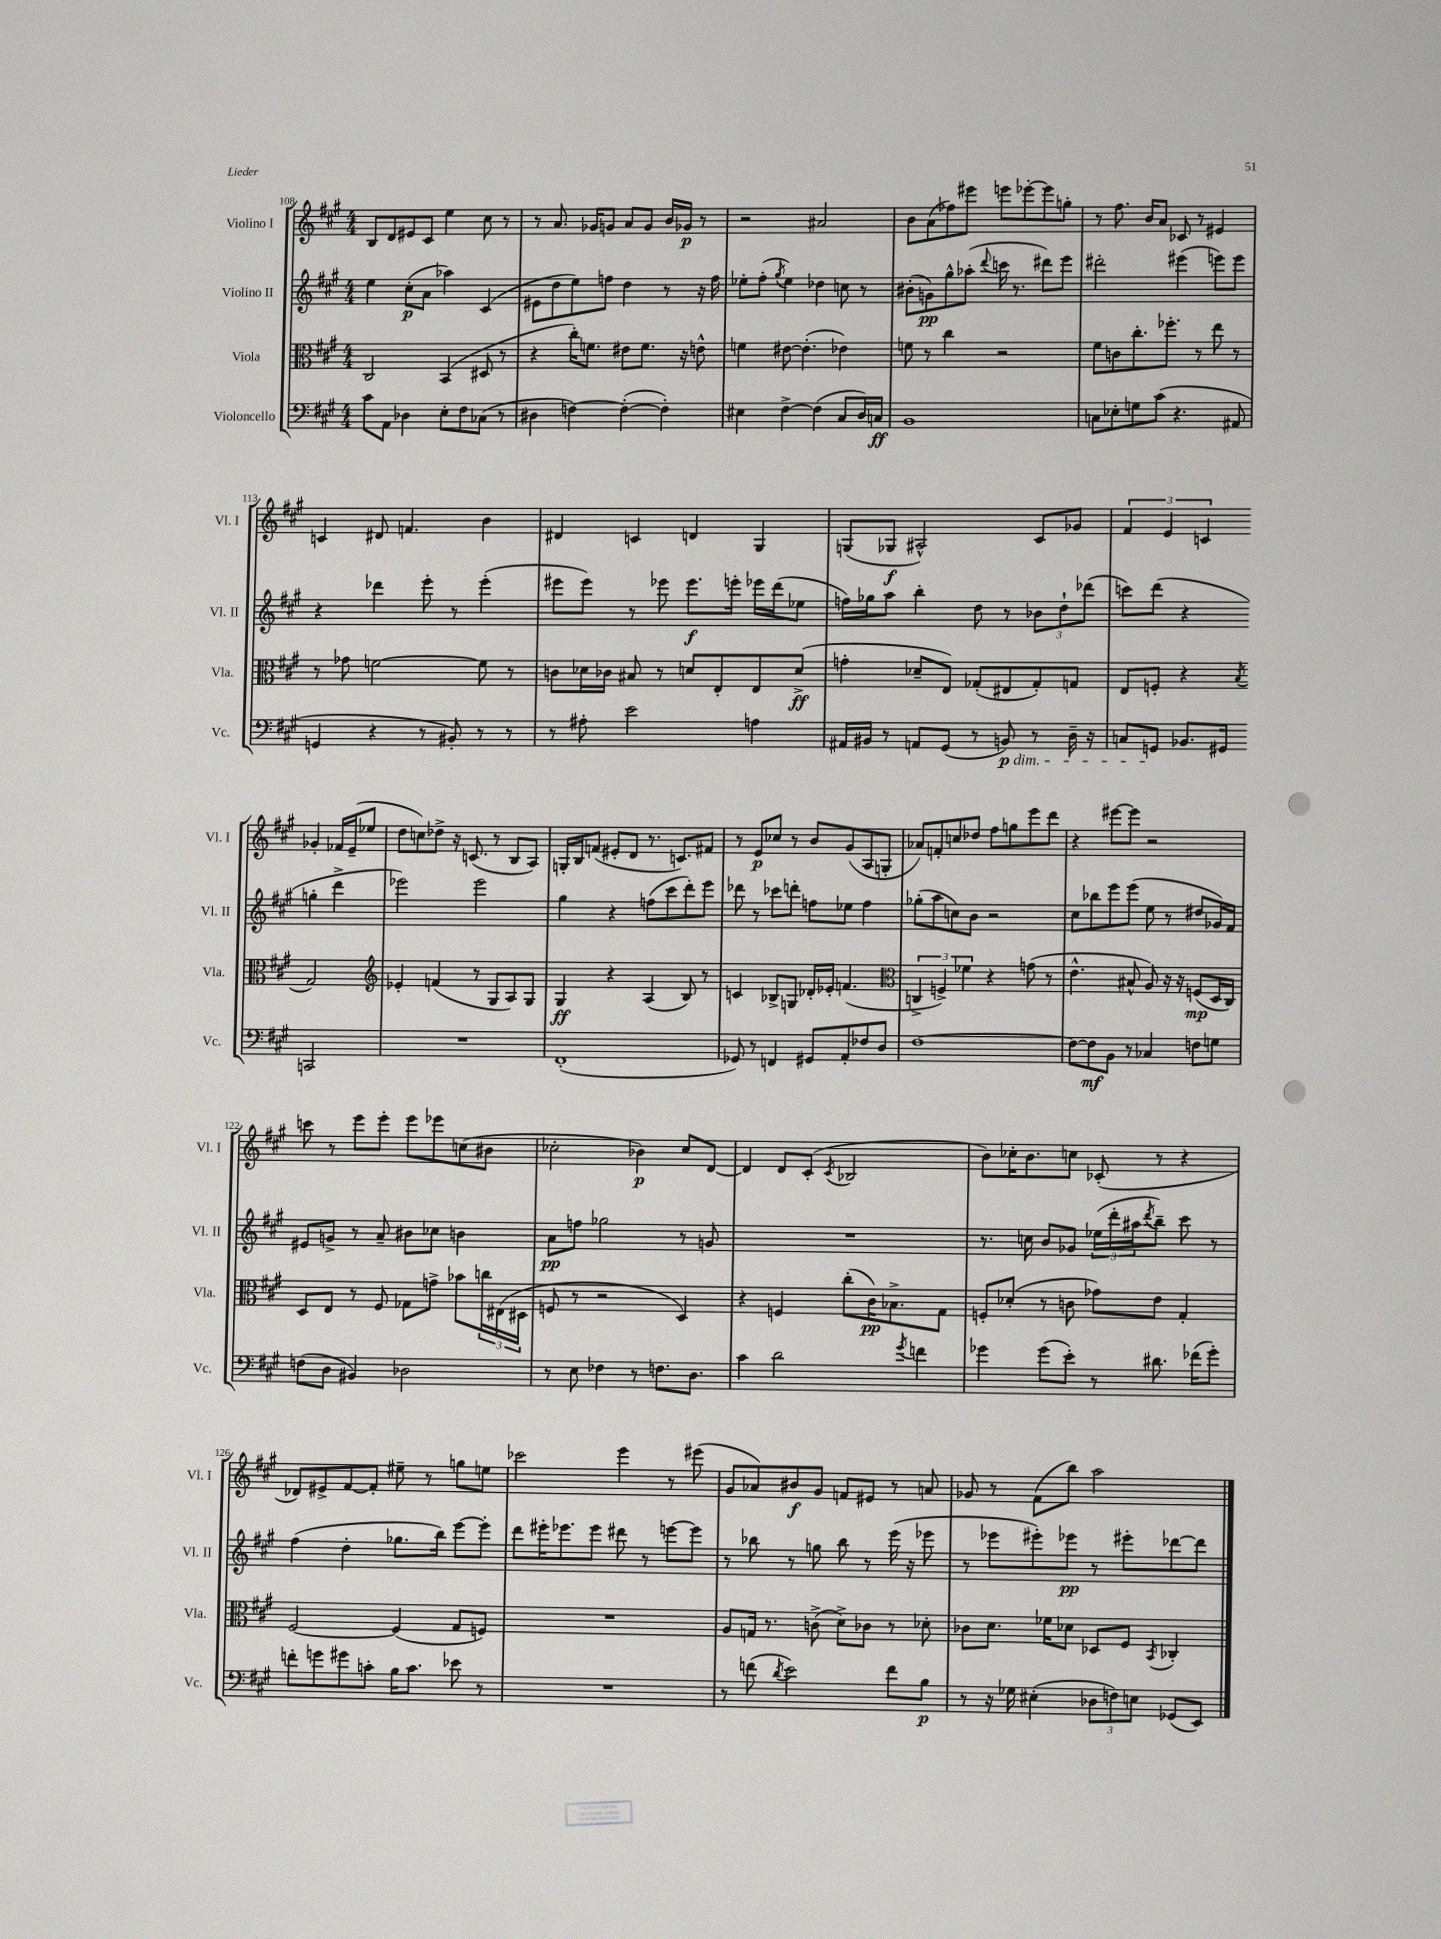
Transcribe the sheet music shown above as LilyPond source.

<<
\new StaffGroup <<
\new Staff = "s0" \with { instrumentName = "Violino I" shortInstrumentName = "Vl. I" } {
    \clef treble \key a \major \numericTimeSignature \time 4/4
    b8 d'8 eis'8 cis'8 e''4 cis''8 r8 |
    r8 a'8. ges'16 g'8 a'8 g'8 b'16 ges'16\p r8 |
    r2 ais'2 |
    b'8 a'8( fes''8) eis'''8 e'''8 ees'''8~-. ees'''8 g''8-. |
    r8 fis''8. b'16 a'8 ces'8 r8 eis'4 |
    c'4 dis'8 f'4. b'4 |
    dis'4 c'4 d'4 gis4 |
    g8( ges8\f ais2-^) cis'8 ges'8 |
    \tuplet 3/2 { fis'4 e'4 c'4 } ges'4-. fes'16 e'16--( ees''8 |
    d''8 c''8) des''8-> r16 c'8.( r8 b8 a8) |
    g16-. b16 f'8( eis'8-. d'8 r8. c'8.) fis'8 |
    r8 e'8\p ces''8 r8 b'8 gis'8( a8 g8-. |
    aes'8) f'8-. c''8 des''8 fis''8 g''8 e'''8 d'''8 |
    r4 eis'''8~ eis'''8 r2 |
    c'''8 r8 e'''8 e'''8-. e'''8 ees'''8 c''8( bis'8 |
    ces''2-. bes'4\p) ces''8 d'8~ |
    d'4 d'8 cis'8-.( \acciaccatura { cis'8 } bes2 |
    b'8) ces''16-. b'8. c''8 ces'8-.( r8 r4 |
    des'8) eis'8-> fis'8~ fis'8-. eis''8-- r8 g''8 e''8 |
    ces'''2 e'''4 r8 eis'''8( |
    gis'8 aes'8) bis'8\f gis'8 f'8 eis'8 r8 a'8 |
    ges'8 r8 fis'8( b''8) a''2 \bar "|." |
}
\new Staff = "s1" \with { instrumentName = "Violino II" shortInstrumentName = "Vl. II" } {
    \clef treble \key a \major \numericTimeSignature \time 4/4
    e''4 cis''8-.\p( a'8 aes''4) cis'4( |
    eis'8 d''8 e''8) f''8 d''4 r8 r16 f''16 |
    ees''8-. fis''8-.( \acciaccatura { gis''8 } ees''4) des''4 c''8 r8 |
    bis'8-.( g'8\pp) gis''8-^ aes''8-.( \appoggiatura { d'''8 } c'''16 r8. dis'''8) e'''8 |
    dis'''2-. eis'''4( e'''8) e'''8 |
    r4 des'''4 e'''8-. r8 e'''4-.( |
    eis'''8 eis'''8) r8 ees'''8 ees'''8.\f e'''16-. ees'''16 d'''16( ees''8 |
    f''16) ges''16 a''8 b''4-. d''8 r8 \tuplet 3/2 { bes'8 d''8-! des'''8( } |
    c'''8) d'''8( r4 g''4-. d'''4-> |
    ees'''2) ees'''2 |
    gis''4 r4 f''8( cis'''8 d'''8-.) e'''8 |
    des'''8 r8 ces'''8 d'''8-. f''8 ees''8 f''4 |
    ges''8-.( a''8 c''8) b'8 r2 |
    cis''8 bes''8 e'''8 e'''8( e''8 r8 dis''8 ges'16) fis'16 |
    eis'8 g'8-> r8 a'8-- bis'8 ces''8 b'4 |
    a'8\pp f''8 ges''2 r8 g'8 |
    R1 |
    r8. c''16 b'8 ges'8 \tuplet 3/2 { ees''16( d'''16-. ais''16 } \acciaccatura { d'''8 } b''8--) cis'''8 r8 |
    fis''4( d''4-. ges''8. b''16) e'''8~ e'''8-. |
    d'''8 eis'''16-. ees'''8. ees'''8 dis'''8 r8 e'''8~ e'''8 |
    r8 bes''8 r8 g''8 bes''8 r8 e'''16( r16 ees'''8 |
    r8 ees'''8 eis'''8-.) ees'''8\pp r8 eis'''8-. des'''8~ des'''8 \bar "|." |
}
\new Staff = "s2" \with { instrumentName = "Viola" shortInstrumentName = "Vla." } {
    \clef alto \key a \major \numericTimeSignature \time 4/4
    cis2 b,4( dis8 r8 |
    r4 cis''16-.) f'8. eis'8 f'8. r16 e'8-^ |
    f'4 eis'8~ eis'4.-.( ees'4) |
    f'8 r8 cis''4 r2 |
    fis'8 c'8 cis''8.-. fes''8.-. r8 e''8 r8 |
    r8 ges'8 f'2~ f'8 r8 |
    c'8 des'16 ces'16 bis8 r8 d'8 e8-. e8 d'8->\ff( |
    g'4-. des'8-- e8) ges8-.( eis8 ges8-.) g8 |
    e8 f8-. r4 \acciaccatura { b8 } gis2 |
    \clef treble ees'4-. f'4( r8 gis8 a8) gis8 |
    gis4\ff r4 a4( b8) r8 |
    c'4 bes8-> g8 des'16-. ees'16-. f'4.( |
    \clef alto \tuplet 3/2 { c4-> f4->) fes'4 } r4 g'8( r8 |
    e'4.-^ bis8-^ a8) r16 r16 f8\mp( d16 cis16) |
    d8 e8 r8 fis8 ges8 g'8-> bes'8 \tuplet 3/2 { c''16 eis16( dis16 } |
    f8 r8 r2 d4) |
    r4 f4 cis''8-.( cis'16\pp) bes8.-> gis8 |
    f8-. des'8-.( r8 c'8 ges'8) e'8 gis4-. |
    fis2~ fis4( gis8 f8) |
    R1 |
    a8 g16 r8. c'8->( d'8->) ces'8 r8 des'8-. |
    ces'8 d'8. fes'16 des'8 des8 fis8 \acciaccatura { b,8 } ces4-. \bar "|." |
}
\new Staff = "s3" \with { instrumentName = "Violoncello" shortInstrumentName = "Vc." } {
    \clef bass \key a \major \numericTimeSignature \time 4/4
    cis'8 a,8 des4 e8-. fis8 ces8( r8 |
    dis4 f4~) f4~-.( f4-.) |
    eis4 fis4~-> fis4( cis8 d16) c16\ff |
    b,1 |
    c8 ees8-. g8 cis'8( r4. ais,8 |
    g,4 r4 r8 bis,8-.) r8 r8 |
    r8 ais8-. e'2 a4 |
    ais,16 bis,16 r8 a,8 gis,8( r8 b,8\p\dim) r8 d16-- r16 |
    c8 g,8\! bes,8. gis,16 c,2 |
    R1 |
    fis,1-.( |
    ges,8) r8 f,4 gis,8 a,8-. fes8 d8 |
    fis1~ |
    fis8~ fis8\mf b,8 r8 ces4 f8 g8 |
    f8( d8 bis,4) des2 |
    r8 e8 fes4 r8 f8. d8. |
    cis'4 d'2 \acciaccatura { gis'8 } f'4 |
    ges'4 ges'8( e'8-.) r8 dis'8. fes'16( ges'8-.) |
    f'8-. g'8 gis'8 c'8-. b16 c'8. ees'8 r8 |
    R1 |
    r8 f'8( \acciaccatura { d'8 } e'2) f'8 b8\p |
    r8 r16 ges16 eis4-.( \tuplet 3/2 { des8 f8) e8 } ges,8( e,8) \bar "|." |
}
>>
>>
\layout { \context { \Score currentBarNumber = #108 } }
